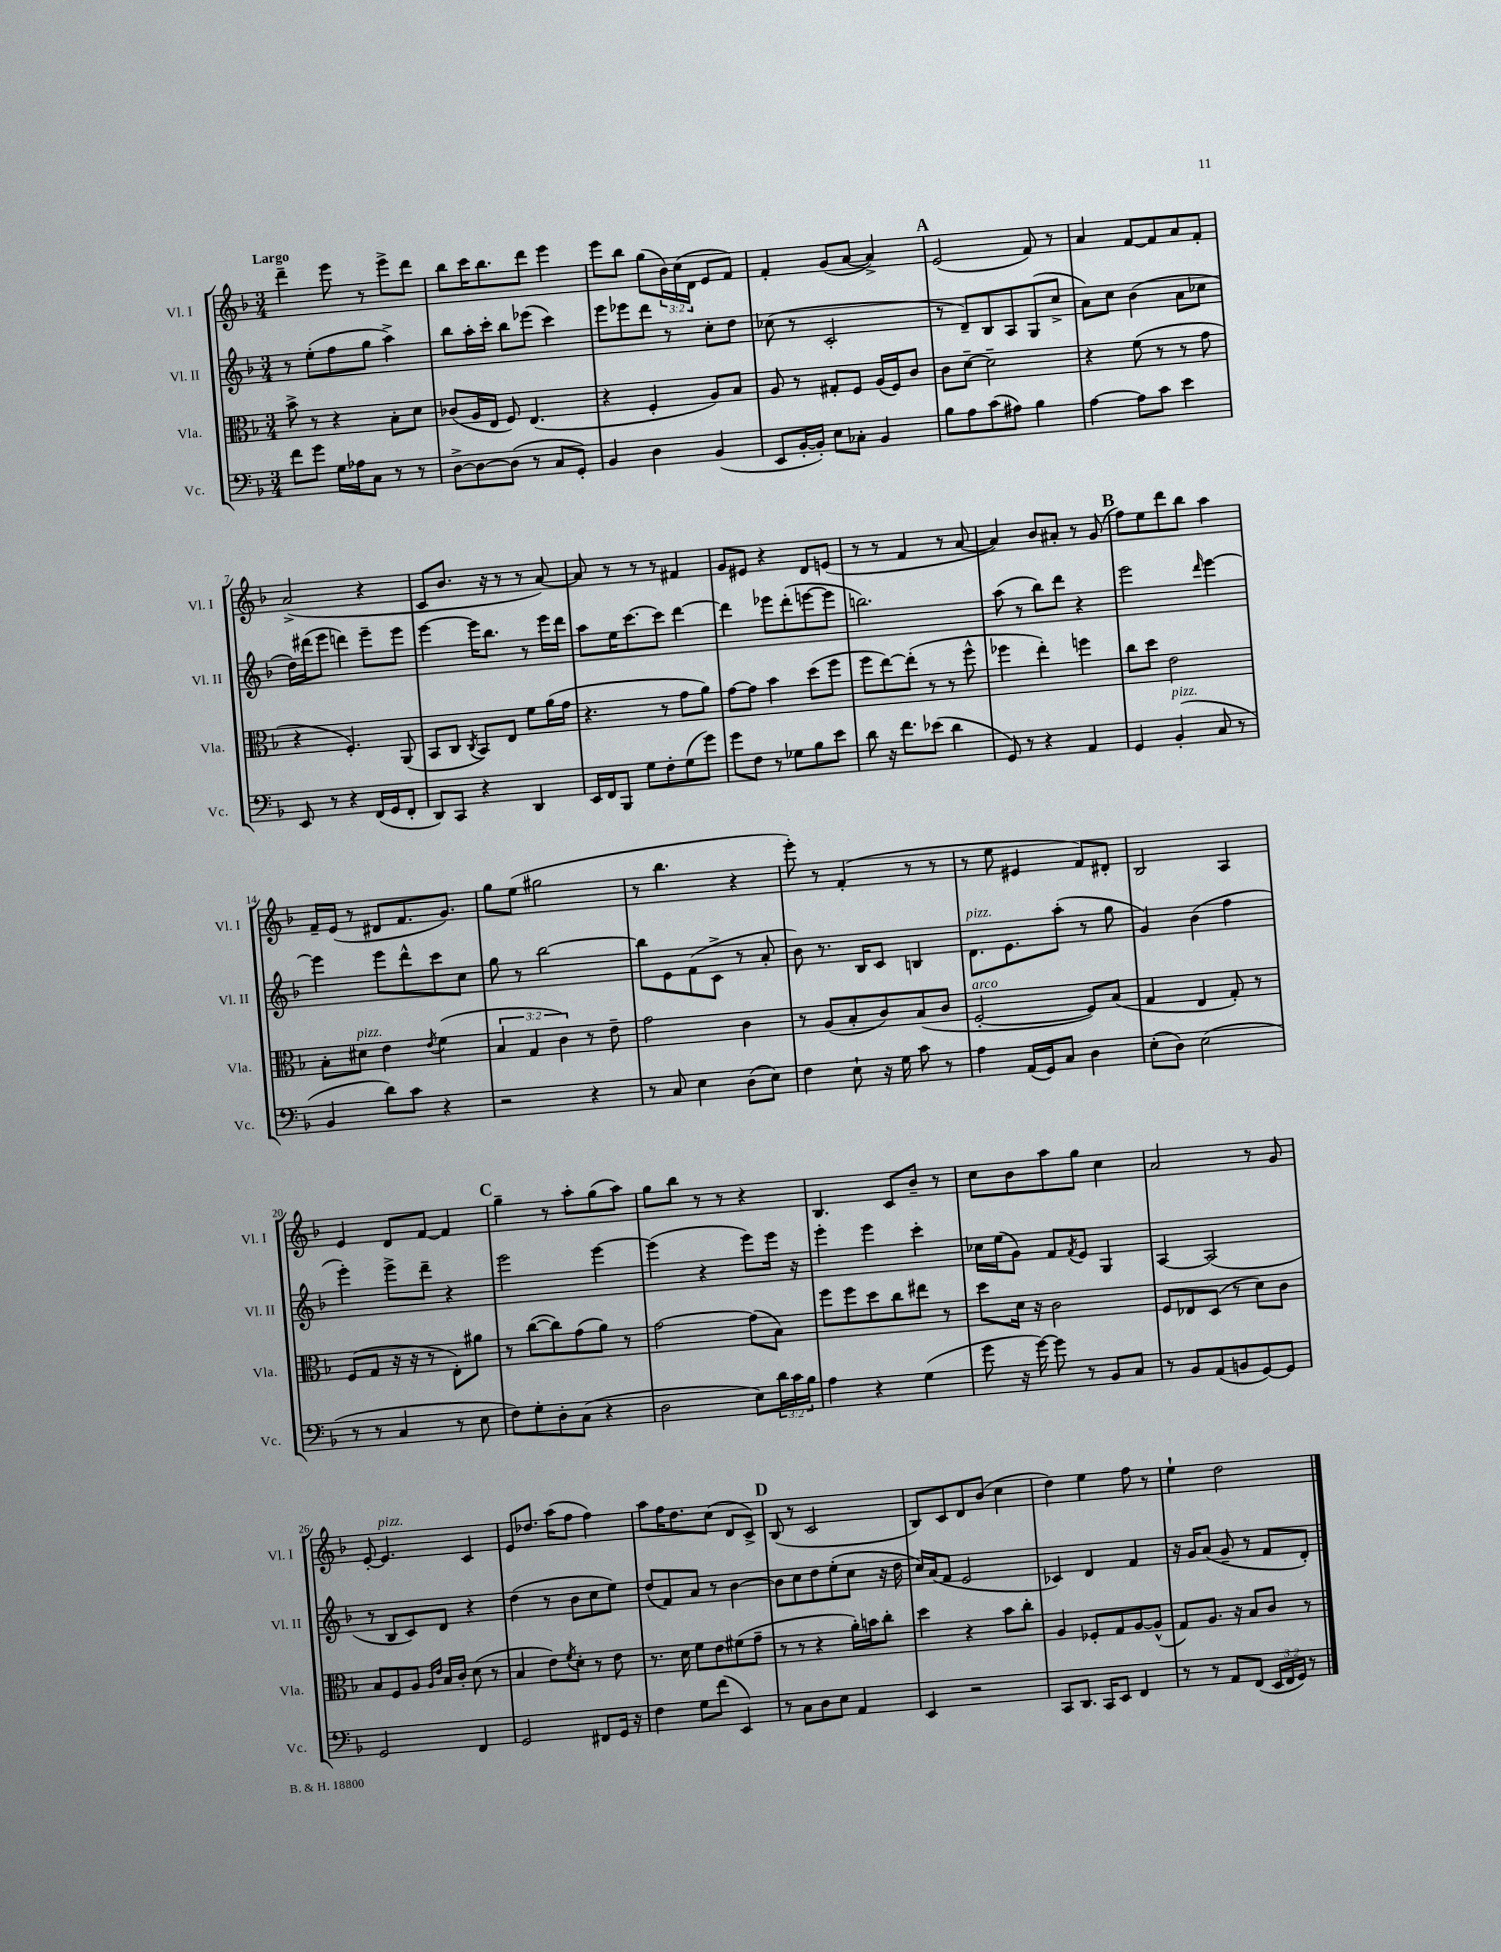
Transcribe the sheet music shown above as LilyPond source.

<<
\new StaffGroup <<
\new Staff = "s0" \with { instrumentName = "Vl. I" shortInstrumentName = "Vl. I" } {
    \clef treble \key f \major \numericTimeSignature \time 3/4 \override Staff.TupletNumber.text = #tuplet-number::calc-fraction-text \tempo "Largo"
    d'''4-- e'''8 r8 e'''8-> d'''8 |
    bes''8 c'''16 bes''8. d'''8 e'''4 |
    e'''8 bes''8 g''8( \tuplet 3/2 { bes'16) c''16( d'16 } e'8 f'8) |
    f'4-. g'8( a'8~ a'4->) |
    \mark \markup { \bold "A" } e'2( f'8) r8 |
    a'4 f'8~ f'8 a'8 f'8-. |
    a'2->( r4 |
    c'8 bes'8. r16 r8 r8 a'8~) |
    a'8 r8 r8 r8 fis'4 |
    g'8 eis'8 r4 d'8 e'8( |
    r8 r8 f'4 r8 a'8~ |
    a'4) bes'8 ais'8-. r8 g'8( |
    \mark \markup { \bold "B" } f''8) e''8 d'''8 bes''8 a''4 |
    f'16-- e'16( r8 dis'8 f'8. g'8.) |
    g''8 e''8( gis''2 |
    r8 bes''4. r4 |
    e'''8-.) r8 f'4-.( r8 r8 |
    r8 e''8 eis'4 f'8) dis'8-. |
    bes2 a4 |
    e'4 d'8 f'8~ f'4 |
    \mark \markup { \bold "C" } g''4-- r8 a''8-. g''8( a''8) |
    g''8 bes''8 r8 r8 r4 |
    bes4. c'8 bes'8-- r8 |
    c''8 bes'8 a''8 g''8 c''4 |
    a'2 r8 g'8 |
    e'8~-. e'4.^\markup { \italic "pizz." } c'4 |
    e'8 des''8. a''16( f''8 f''4) |
    a''8 f''16 d''8. c''8( d'8 c'8->) |
    \mark \markup { \bold "D" } bes8( r8 c'2 |
    bes8) c'8 d'8 bes'8( c''4 |
    d''4) e''4 f''8 r8 |
    e''4-! d''2 \bar "|." |
}
\new Staff = "s1" \with { instrumentName = "Vl. II" shortInstrumentName = "Vl. II" } {
    \clef treble \key f \major \numericTimeSignature \time 3/4
    r8 e''8-.( f''8 g''8 a''4->) |
    bes''8 a''16-. c'''16-. bes''8 ees'''8( c'''4) |
    e'''8 ees'''8 d'''8 r8 c''8-. d''8 |
    ces''8( r8 c'2-. |
    \mark \markup { \bold "A" } r8 d'8--) bes8 a8 g8( c''8-> |
    a'8) c''8 bes'4( a'8 ces''8 |
    d''16) dis'''16( e'''8 d'''4) e'''8-- e'''8 |
    e'''4~ e'''16 bes''8. r8 e'''16 d'''16 |
    a''8 e''16 c'''8.~ c'''8 d'''4~ |
    d'''4 ees'''8 d'''8-.( e'''8~ e'''8 |
    b''2.) |
    a''8( r8 bes''8) d'''8 r4 |
    \mark \markup { \bold "B" } e'''2 \grace { d'''16 } e'''4~ |
    e'''4 e'''8 d'''8-^ c'''8 c''8 |
    g''8 r8 bes''2~ |
    bes''8 e'8 f'8( c'8-> r8 a'8-. |
    bes'8) r8. bes16 c'8 b4 |
    d'8.^\markup { \italic "pizz." } e'8. a''8-.( r8 g''8 |
    g'4) bes'4( f''4 |
    e'''4-.) e'''8-> d'''8-- r4 |
    \mark \markup { \bold "C" } e'''2 e'''4~ |
    e'''4( r4 e'''8) e'''16 r16 |
    e'''4-. e'''4 c'''4-. |
    ces''16 e''16( g'8) f'8 \acciaccatura { f'8 } e'8 g4 |
    a4~ a2( |
    r8 bes8 c'8) d'8 r4 |
    d''4( r8 bes'8 c''8 e''8) |
    d''8( f'8) a'8 r8 bes'4~ |
    \mark \markup { \bold "D" } bes'8 c''8 d''8 e''8-.( c''8 r16 d''16 |
    c''16) a'16( f'8 e'2 |
    ces'4) d'4 f'4 |
    r16 g'16 a'8( g'8-- r8 f'8 d'8-.) \bar "|." |
}
\new Staff = "s2" \with { instrumentName = "Vla." shortInstrumentName = "Vla." } {
    \clef alto \key f \major \numericTimeSignature \time 3/4 \override Staff.TupletNumber.text = #tuplet-number::calc-fraction-text
    bes'8-> r8 r4 bes8-. d'8 |
    ces'8( a16 e16 f8) e4.( |
    r4 f4-. a8) bes8 |
    a8 r8 gis8-. f8 a16( f16) c'8 |
    \mark \markup { \bold "A" } c'8 d'8~-- d'2-- |
    r4 f'8( r8 r8 g'8 |
    r4 f4.-.) a,8( |
    bes,8 c8 \acciaccatura { c8 } bes,8) e8 f'8 a'16( g'16 |
    r4. r8 g'8 a'8) |
    g'8~ g'8 bes'4 d''8( f''8 |
    f''8 e''8~) e''8-.( r8 r8 f''8-^ |
    fes''4 e''4-.) f''4 |
    \mark \markup { \bold "B" } c''8 d''8 e'2 |
    bes8-. dis'8^\markup { \italic "pizz." } e'4 \acciaccatura { e'8 } f'4( |
    \tuplet 3/2 { bes4 g4 c'4) } r8 e'8-- |
    g'2 c'4 |
    r8 a8( bes8-. c'8) bes8( c'8 |
    f2~-.^\markup { \italic "arco" } f8) bes8( |
    g4 e4 g8-.) r8 |
    f8( g8 r16 r16 r8 e8-.) ais'8 |
    \mark \markup { \bold "C" } r8 c''8~( c''8) g'8( a'8) r8 |
    g'2~ g'8( bes8) |
    f''8 f''8 d''8 c''8 eis''8 r8 |
    d''8 d'16 r16 c'2 |
    f8 ees8 d8( r8 d'8) c'8 |
    bes8 f8 a8 \grace { a16 e'16 } bes16 c'16-. d'8( r8 |
    bes4 e'8) \acciaccatura { f'8 } d'8-. r8 e'8 |
    r8. d'16 f'8 e'8 fis'8( g'8-- |
    \mark \markup { \bold "D" } r8 r8 r4 a'16-.) b'16 c''8-. |
    d''4 r4 bes'8 c''8-. |
    a4 fes8-. g8 a8~ a8-^( |
    g8) a8. r16 bes8 c'8 r8 \bar "|." |
}
\new Staff = "s3" \with { instrumentName = "Vc." shortInstrumentName = "Vc." } {
    \clef bass \key f \major \numericTimeSignature \time 3/4 \override Staff.TupletNumber.text = #tuplet-number::calc-fraction-text
    f'8 g'8 g16 aes16 c8 r8 r8 |
    d8~-> d8~ d8( r8 c8 g,8-.) |
    bes,4 d4 bes,4( |
    e,8 bes,16~-. bes,16-.) e8 ces8-. bes,4 |
    \mark \markup { \bold "A" } bes8 a8 c'8( ais8) bes4 |
    a4~ a8 c'8 e'4 |
    e,8 r8 r4 f,16( g,16 f,8-. |
    d,8) c,8 r4 d,4 |
    e,16 f,16 bes,,8 g8 f8-. g8( g'8) |
    g'8 f8 r8 ges8 bes8 e'8 |
    d'8 r16 f'8. ees'8( d'4 |
    g,8) r8 r4 a,4 |
    \mark \markup { \bold "B" } g,4 bes,4-.^\markup { \italic "pizz." }( c8 r8 |
    bes,4 d'8) c'8 r4 |
    r2 r4 |
    r8 c8 e4 d8( e8) |
    f4 e8-! r16 g16 c'8 r8 |
    a4 a,16( g,16) c8 d4 |
    e8-.( d8) e2( |
    r8 r8 c4 r8 e8 |
    \mark \markup { \bold "C" } f8) g8-. d8-. c8( r4 |
    d2 e8) \tuplet 3/2 { d'16 c'16 bes16 } |
    a4 r4 g4( |
    g'8 r16 g'16~) g'8 r8 bes,8 c8 |
    r8 bes,8 a,8( b,8 g,8~) g,8 |
    g,2 f,4 |
    g,2 fis,8 g,16 r16 |
    f4 g8 f'8( e,4) |
    \mark \markup { \bold "D" } r8 c8 d8 e8 a,4 |
    e,4 r2 |
    c,8 d,8. c,16 e,8 f,4 |
    r8 r8 a,8 f,8( \tuplet 3/2 { e,16 f,16 g,16) } r8 \bar "|." |
}
>>
>>
